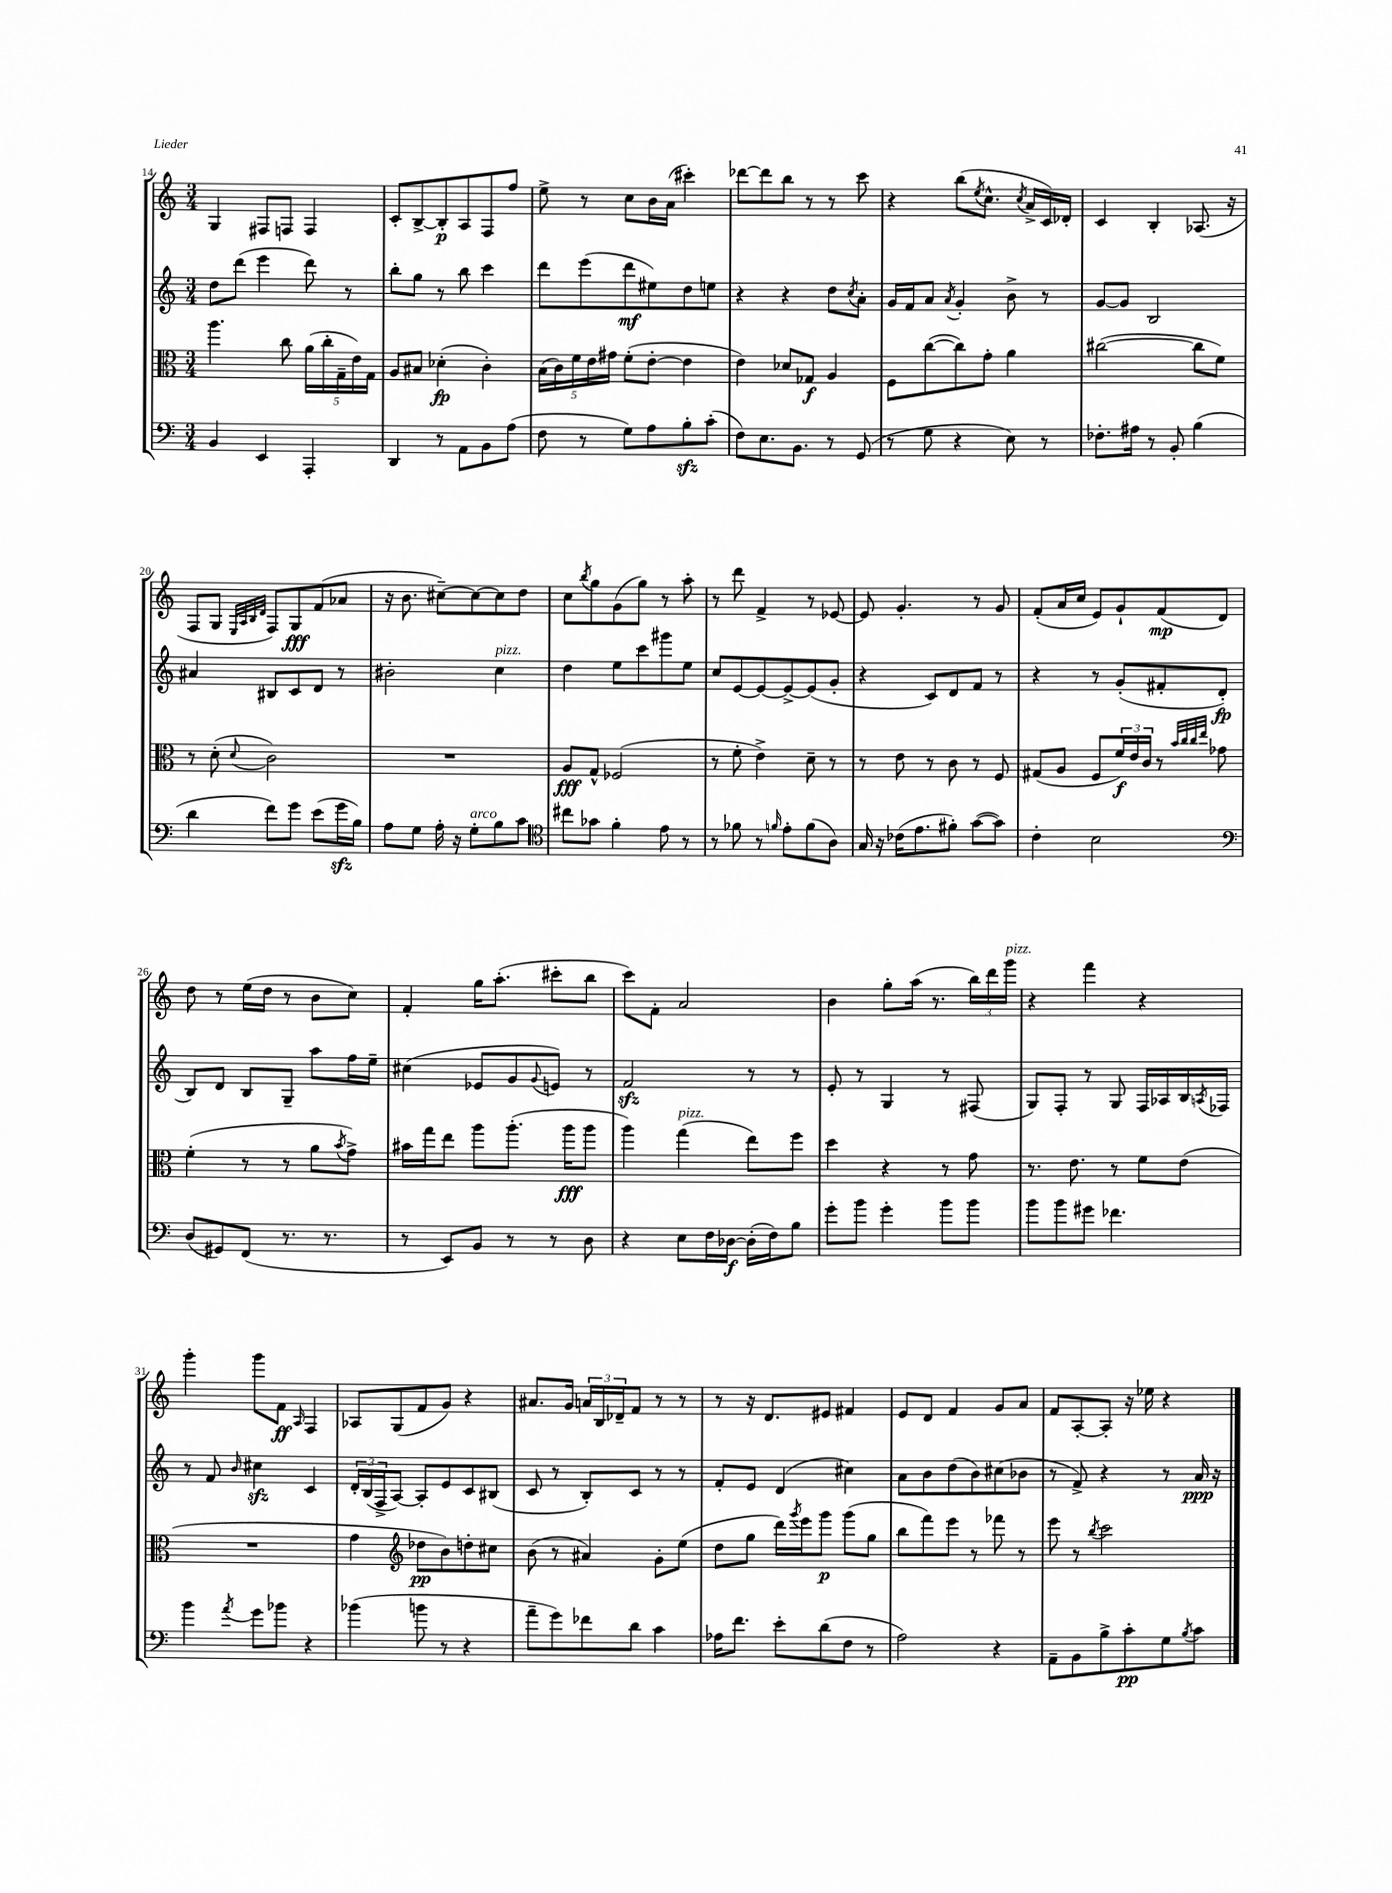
<<
\new StaffGroup <<
\new Staff = "s0" {
    \clef treble \key c \major \numericTimeSignature \time 3/4
    g4 fis8 f8 f4 |
    c'8-. b8~-> b8-.\p a8 f8 f''8 |
    e''8-> r8 c''8 b'16 a'16( cis'''4-.) |
    des'''8~ des'''8 b''8 r8 r8 c'''8 |
    r4 b''8( \acciaccatura { e''8 } c''8.-^ \acciaccatura { c''8 } a'16-> c'16) des'16-. |
    c'4 b4-. aes8.( r16 |
    f8 g8 \grace { e32 a32 b32 d'32 } f8) g8\fff f'8( aes'8 |
    r16 b'8. cis''8~--) cis''8~ cis''8 d''8 |
    c''8 \acciaccatura { b''8 } g''8 g'8( g''8) r8 a''8-. |
    r8 d'''8 f'4-> r8 ees'8~ |
    ees'8 g'4.-. r8 g'8 |
    f'8-.( a'16 c''16 e'8) g'8-! f'8\mp( d'8) |
    d''8 r8 e''16( d''16 r8 b'8 c''8) |
    f'4-. g''16 a''8.-.( cis'''8-. b''8 |
    c'''8) f'8-. a'2 |
    b'4 g''8-. a''16( r8. \tuplet 3/2 { b''16) d'''16 g'''16^\markup { \italic "pizz." } } |
    r4 f'''4 r4 |
    g'''4-. g'''8 f'8\ff \grace { a16 } f4 |
    aes8 g8( f'8 g'8) r4 |
    ais'8. g'16 \tuplet 3/2 { a'16 b16 des'16-- } f'8 r8 r8 |
    r8 r16 d'8. eis'8 fis'4 |
    e'8 d'8 f'4 g'8 a'8 |
    f'8 a8~-. a8-. r16 ees''16 r4 \bar "|." |
}
\new Staff = "s1" {
    \clef treble \key c \major \numericTimeSignature \time 3/4
    d''8 d'''8( e'''4 d'''8) r8 |
    b''8-. g''8 r8 b''8 c'''4 |
    d'''8 e'''8( d'''8\mf eis''8) d''8 e''8 |
    r4 r4 d''8 \acciaccatura { c''8 } a'8-. |
    g'16 f'16 a'8 \acciaccatura { a'8 } g'4-. b'8-> r8 |
    g'8~ g'8 b2 |
    ais'4 bis8 c'8 d'8 r8 |
    bis'2-. c''4^\markup { \italic "pizz." } |
    d''4 e''8 c'''8 gis'''8 e''8 |
    c''8 e'8~ e'8~ e'8~-> e'8( g'8-. |
    r4 c'8) d'8 f'8 r8 |
    r4 r8 g'8-.( fis'8-. d'8-.\fp |
    b8) d'8 b8 g8-- a''8 f''16 e''16-- |
    cis''4( ees'8 g'8 \appoggiatura { g'8 } e'8) r8 |
    f'2\sfz r8 r8 |
    e'8-. r8 g4 r8 fis8( |
    g8) f8-. r8 g8 f16 aes16 b16 \acciaccatura { a8 } fes16 |
    r8 f'8 \grace { b'16 } cis''4\sfz c'4 |
    \tuplet 3/2 { d'16-. b16( f16-> } a8~) a8-. e'8 c'8 bis8( |
    c'8 r8 b8-.) c'8 r8 r8 |
    f'8-. e'8 d'4( cis''4) |
    a'8 b'8 d''8( b'8) cis''8( bes'8 |
    r8 f'8->) r4 r8 a'16\ppp r16 \bar "|." |
}
\new Staff = "s2" {
    \clef alto \key c \major \numericTimeSignature \time 3/4
    a''4. c''8 \tuplet 5/4 { a'16( c''16-. g16-- e'16) g16 } |
    a8 bis8 des'4-.\fp( c'4-.) |
    \tuplet 5/4 { b16( c'16) f'16 e'16 gis'16 } f'8-.( e'8~-. e'4 |
    e'4) des'8 ges8\f a4 |
    f8 c''8~( c''8) g'8-. a'4 |
    cis''2~( cis''8 f'8) |
    r8 d'8-.( \appoggiatura { d'8 } c'2) |
    R2. |
    a8\fff g8-^ fes2( |
    r8 f'8-. e'4->) d'8-- r8 |
    r8 e'8 r8 c'8 r8 f8 |
    gis8( a8 f8 \tuplet 3/2 { f'16\f) e'16 c'16 } r8 \grace { b'32 c''32 c''32 e''32 } ges'8 |
    f'4-.( r8 r8 a'8 \acciaccatura { b'8 } g'8->) |
    bis'16 g''16 e''8 a''8 a''8.-.( a''16\fff a''8 |
    a''4) g''4^\markup { \italic "pizz." }( e''8) f''8 |
    d''4 r4 r8 g'8 |
    r8. e'8. r8 f'8 e'8( |
    R2. |
    g'4 \clef treble des''8\pp b'8) d''8-. cis''8 |
    b'8( r8 ais'4) g'8-. e''8( |
    d''8 g''8 d'''16) \acciaccatura { g'''8 } e'''16 g'''8\p g'''8( g''8 |
    b''8 f'''8) e'''8 r8 fes'''8 r8 |
    e'''8 r8 \acciaccatura { b''8 } c'''2 \bar "|." |
}
\new Staff = "s3" {
    \clef bass \key c \major \numericTimeSignature \time 3/4
    b,4 e,4 a,,4-. |
    d,4 r8 a,8 b,8 a8( |
    f8 r8 g8) a8 b8-.\sfz c'8-.( |
    f8) e8. b,8. r8 g,8( |
    r8 g8 r4 e8) r8 |
    fes8.-. ais16 r8 b,8-. b4( |
    d'4 f'8) g'8 e'8( g'16\sfz b16) |
    a8 g8 a16-. r16 g8-.^\markup { \italic "arco" } b8 c'8 |
    \clef tenor cis''8 ges'8 f'4-. e'8 r8 |
    r8 fes'8 r8 \grace { f'16 } e'8-. f'8( a8) |
    g16 r16 ces'16( e'8. fis'8-.) g'8~( g'8) |
    c'4-. b2 |
    \clef bass d8( gis,8) f,8( r8. r8. |
    r8 e,8) b,8 r8 r8 d8 |
    r4 e8 f16 des16~\f des16-.( f16) b8 |
    g'8-. b'8 g'4-. b'8 b'8 |
    b'8 b'8 gis'8 fes'4. |
    b'4 \acciaccatura { a'8 } g'8 bes'8 r4 |
    bes'4( b'8 r8 r4 |
    a'8-- g'8) fes'8 d'8 c'4 |
    aes16 f'8. e'8-. d'8( f8 r8 |
    a2) r4 |
    a,8-- b,8 b8-> c'8-.\pp g8 \acciaccatura { b8 } c'8 \bar "|." |
}
>>
>>
\layout { \context { \Score currentBarNumber = #14 } }
